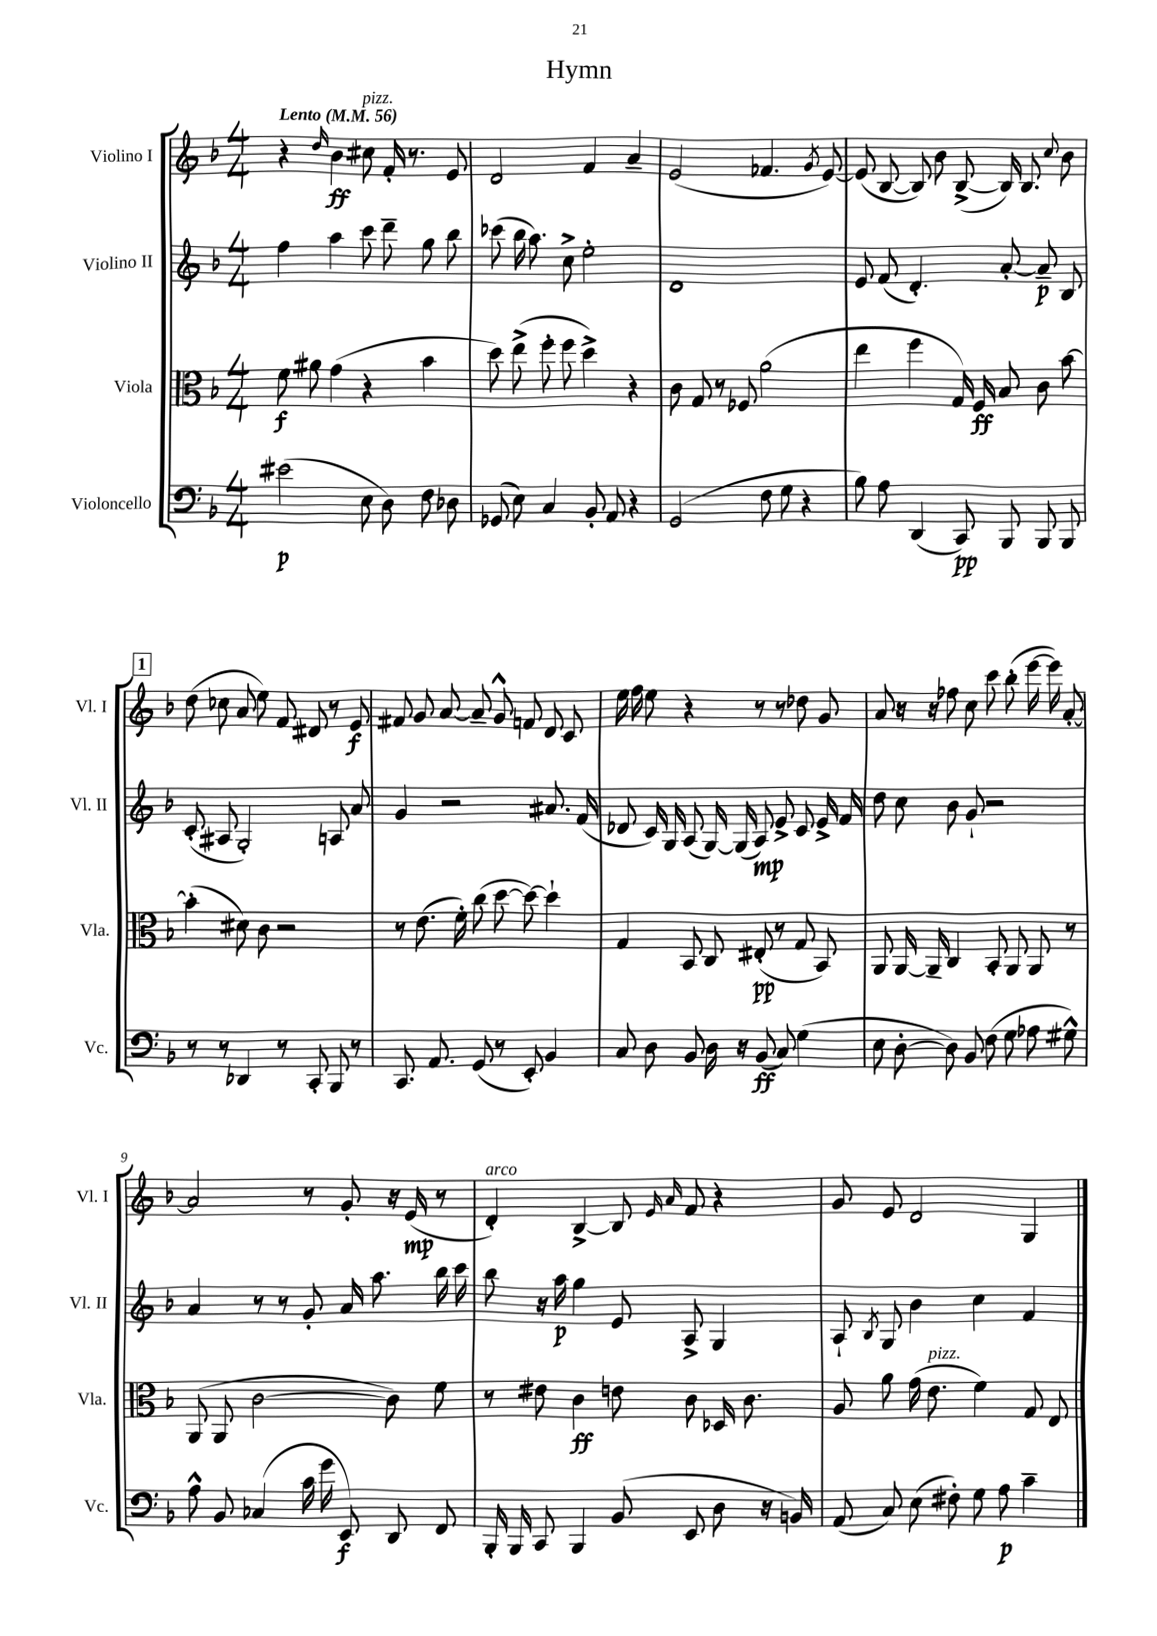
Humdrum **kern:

**kern	**dynam	**kern	**dynam	**kern	**dynam	**kern	**dynam
*part4	*part4	*part3	*part3	*part2	*part2	*part1	*part1
*staff4	*staff4	*staff3	*staff3	*staff2	*staff2	*staff1	*staff1
*I"Violoncello	*	*I"Viola	*	*I"Violino II	*	*I"Violino I	*
*I'Vc.	*	*I'Vla.	*	*I'Vl. II	*	*I'Vl. I	*
*clefF4	*	*clefC3	*	*clefG2	*	*clefG2	*
*k[b-]	*	*k[b-]	*	*k[b-]	*	*k[b-]	*
*M4/4	*	*M4/4	*	*M4/4	*	*M4/4	*
*MM56	*	*MM56	*	*MM56	*	*MM56	*
=1	=1	=1	=1	=1	=1	=1	=1
!	!	!	!	!	!	!LO:TX:a:B:t=Lento	!
(2e#X\	p	8f\	f	4ff\	.	4r	.
.	.	8a#X\	.	.	.	.	.
.	.	.	.	.	.	16qqdd/	.
.	.	(4g\	.	4aa\	.	4b-\	ff
!	!	!	!	!	!	!LO:TX:a:i:t=pizz.	!
8E\	.	4r	.	8ccc\	.	8cc#X\	.
8D\)	.	.	.	8ddd~\	.	16f'/	.
.	.	.	.	.	.	8.r	.
8F\	.	4b-\	.	8gg\	.	.	.
8D-X\	.	.	.	8bb-\	.	8e/	.
=2	=2	=2	=2	=2	=2	=2	=2
(8GG-X/	.	8dd\)	.	(8ccc-X\	.	2d/	.
8E\)	.	(8ee^\	.	16bb-\	.	.	.
.	.	.	.	8.aa\)	.	.	.
4C/	.	8ff'\	.	.	.	.	.
.	.	8ff\	.	8cc^\	.	.	.
8BB-'/	.	4dd^\)	.	2ee'\	.	4f/	.
8AA/	.	.	.	.	.	.	.
4r	.	4r	.	.	.	4a~/	.
=3	=3	=3	=3	=3	=3	=3	=3
(2GG/	.	8c\	.	1d	.	(2e/	.
.	.	8G/	.	.	.	.	.
.	.	8r	.	.	.	.	.
.	.	8F-X/	.	.	.	.	.
8F\	.	(2a\	.	.	.	4.f-X/	.
8G\	.	.	.	.	.	.	.
4r	.	.	.	.	.	.	.
.	.	.	.	.	.	8qg/	.
.	.	.	.	.	.	[8e/)	.
=4	=4	=4	=4	=4	=4	=4	=4
8B-\)	.	4ee\	.	8e/	.	(8e/]	.
8A\	.	.	.	(8f/	.	[8B-/	.
(4DD/	.	4ff\	.	4.d'/)	.	8B-/])	.
.	.	.	.	.	.	8b-\	.
8CC/)	pp	16G/)	.	.	.	([8B-^/	.
.	.	16F/	ff	.	.	.	.
8BBB-/	.	8B-/	.	[8a'/	.	16B-/])	.
.	.	.	.	.	.	8.B-/	.
8BBB-/	.	8c\	.	8a~/]	p	.	.
.	.	.	.	.	.	8qqcc/	.
8BBB-/	.	[8b-\	.	8B-/	.	8b-\	.
!!LO:LB:g=z
!!LO:REH:place=s1:t=1
=5	=5	=5	=5	=5	=5	=5	=5
8r	.	(4b-'\]	.	(8c'/	.	(8dd\	.
8r	.	.	.	8A#X/	.	8cc-X\	.
4DD-X/	.	8d#X\)	.	2G'/)	.	8a/	.
.	.	8c\	.	.	.	8ee\)	.
8r	.	2r	.	.	.	8f/	.
8CC'/	.	.	.	.	.	8d#X/	.
8BBB-/	.	.	.	8An/	.	8r	.
8r	.	.	.	8a/	.	8e/	f
=6	=6	=6	=6	=6	=6	=6	=6
8.CC/	.	8r	.	4g/	.	8f#X/	.
.	.	(8.e\	.	.	.	8g/	.
8.AA/	.	.	.	.	.	.	.
.	.	.	.	2r	.	[8a/	.
.	.	16f'\)	.	.	.	.	.
(8GG/	.	(8cc\	.	.	.	8a~/]	.
8r	.	[8dd\	.	.	.	8g^^/	.
8EE'/)	.	8dd\_)	.	.	.	8fn/	.
4BB-/	.	4dd`\]	.	8.a#X/	.	8d/	.
.	.	.	.	.	.	8c/	.
.	.	.	.	(16f/	.	.	.
=7	=7	=7	=7	=7	=7	=7	=7
8C/	.	4G/	.	8d-X/	.	16ee\	.
.	.	.	.	.	.	16ff\	.
8D\	.	.	.	16c/)	.	8ee\	.
.	.	.	.	16G/	.	.	.
8BB-/	.	8BB-/	.	(8A/	.	4r	.
16D\	.	8C/	.	[16G/)	.	.	.
16r	.	.	.	(16G/]	.	.	.
(8BB-/	ff	(8E#X'/	pp	8A/)	mp	8r	.
8C/)	.	8r	.	8e^/	.	8r	.
(4G\	.	8G/	.	8c/	.	8dd-X\	.
.	.	8BB-/)	.	16e^/	.	8g/	.
.	.	.	.	16f/	.	.	.
=8	=8	=8	=8	=8	=8	=8	=8
8E\	.	8AA/	.	8dd\	.	8a/	.
[8D'\	.	[16AA/	.	8cc\	.	16r	.
.	.	16AA~/]	.	.	.	16r	.
8D\])	.	4C/	.	8b-\	.	8ff-X\	.
8BB-/	.	.	.	8g`/	.	8cc\	.
(8F\	.	8BB-'/	.	2r	.	8ccc\	.
8G\	.	8AA/	.	.	.	(8bb-'\	.
8A-X\	.	8AA/	.	.	.	[16eee\	.
.	.	.	.	.	.	16eee\])	.
8G#X^^\)	.	8r	.	.	.	[8a'/	.
!!LO:LB:g=z
=9	=9	=9	=9	=9	=9	=9	=9
8A^^\	.	(8AA/	.	4a/	.	2a/]	.
8BB-/	.	8AA/	.	.	.	.	.
(4C-X/	.	[2c\	.	8r	.	.	.
.	.	.	.	8r	.	.	.
16c\	.	.	.	8g'/	.	8r	.
16g\	.	.	.	.	.	.	.
8EE/)	f	.	.	16a/	.	8g'/	.
.	.	.	.	8.aa\	.	.	.
8DD/	.	8c\])	.	.	.	16r	.
.	.	.	.	.	.	(16e/	mp
8FF/	.	8f\	.	16bb-\	.	8r	.
.	.	.	.	16ccc\	.	.	.
=10	=10	=10	=10	=10	=10	=10	=10
!	!	!	!	!	!	!LO:TX:a:i:t=arco	!
16BBB-'/	.	8r	.	8bb-\	.	4d'/)	.
16BBB-/	.	.	.	.	.	.	.
8CC/	.	8e#X\	.	16r	.	.	.
.	.	.	.	16aa\	p	.	.
4BBB-/	.	4c\	ff	4gg\	.	[4B-^/	.
(8BB-/	.	8en\	.	8e/	.	8B-/]	.
.	.	.	.	.	.	16qqe/	.
.	.	.	.	.	.	16qqa/	.
8EE/	.	8c\	.	8A^/	.	8f/	.
8D\	.	16D-X/	.	4G/	.	4r	.
.	.	8.c\	.	.	.	.	.
16r	.	.	.	.	.	.	.
16BBn/)	.	.	.	.	.	.	.
=11	=11	=11	=11	=11	=11	=11	=11
(8AA/	.	8A/	.	8A`/	.	8g/	.
.	.	.	.	8qB-/	.	.	.
8C/)	.	8a\	.	8G/	.	8e/	.
(8E\	.	(16g\	.	4b-\	.	2d/	.
!	!	!LO:TX:a:i:t=pizz.	!	!	!	!	!
.	.	8.e\	.	.	.	.	.
8F#X'\)	.	.	.	.	.	.	.
8G\	.	4f\)	.	4cc\	.	.	.
8A\	p	.	.	.	.	.	.
4c~\	.	8G/	.	4f/	.	4G/	.
.	.	8E/	.	.	.	.	.
==	==	==	==	==	==	==	==
*-	*-	*-	*-	*-	*-	*-	*-
